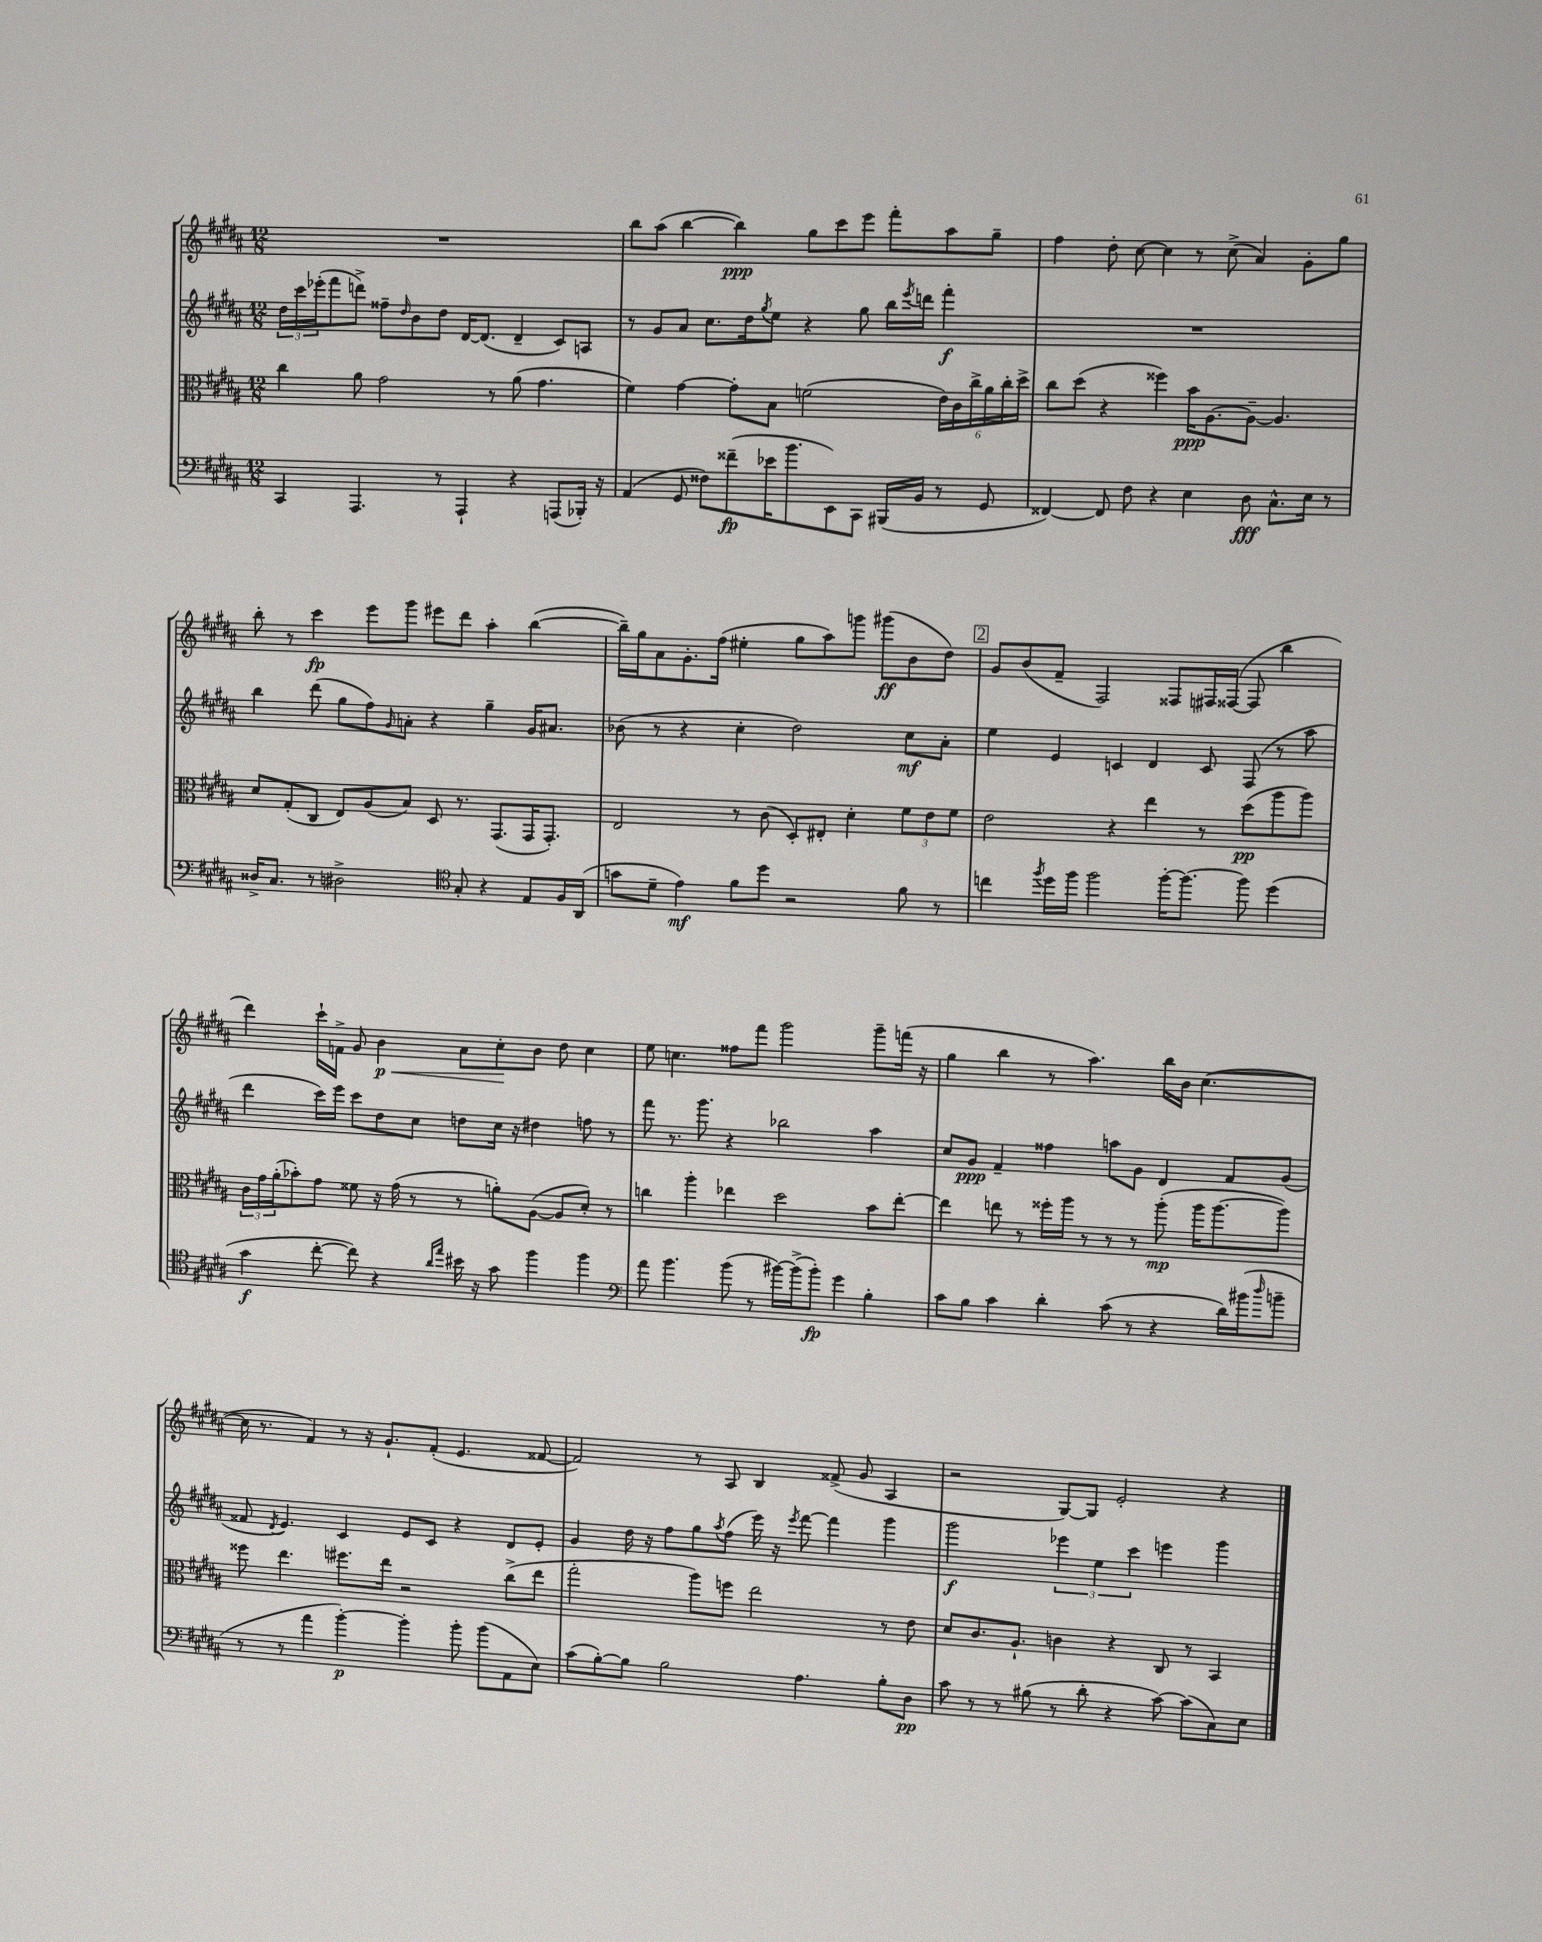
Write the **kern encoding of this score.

**kern	**dynam	**kern	**dynam	**kern	**dynam	**kern	**dynam
*part4	*part4	*part3	*part3	*part2	*part2	*part1	*part1
*staff4	*staff4	*staff3	*staff3	*staff2	*staff2	*staff1	*staff1
*clefF4	*	*clefC3	*	*clefG2	*	*clefG2	*
*k[f#c#g#d#a#]	*	*k[f#c#g#d#a#]	*	*k[f#c#g#d#a#]	*	*k[f#c#g#d#a#]	*
*M12/8	*	*M12/8	*	*M12/8	*	*M12/8	*
=23	=23	=23	=23	=23	=23	=23	=23
4CC#/	.	4cc#\	.	24dd#\LL	.	1.r	.
.	.	.	.	24ccc#\	.	.	.
.	.	.	.	(24eee-X'\J	.	.	.
.	.	.	.	8fff#\	.	.	.
4.AAA#/	.	8a#\	.	8dddn^\J)	.	.	.
.	.	2g#\	.	8ff##X~\L	.	.	.
.	.	.	.	16qqdd#/	.	.	.
.	.	.	.	8b\	.	.	.
8r	.	.	.	8dd#\J	.	.	.
4AAA#`/	.	.	.	[16d#/KL	.	.	.
.	.	.	.	(8.d#/J]	.	.	.
.	.	8r	.	.	.	.	.
4r	.	(8a#\	.	4d#~/	.	.	.
.	.	4.g#\	.	.	.	.	.
(8AAAn/L	.	.	.	8c#/L)	.	.	.
16BBB-X'/Jk)	.	.	.	8An/J	.	.	.
16r	.	.	.	.	.	.	.
=24	=24	=24	=24	=24	=24	=24	=24
(4AA#/	.	4f#\)	.	8r	.	8bb\L	.
.	.	.	.	8g#/L	.	(8aa#\J	.
8GG#/	.	[4g#\	.	8a#/J	.	[4bb\	.
8F##X\L)	.	.	.	8.cc#\L	.	.	.
(8f##X~\	fp	8g#'\L]	.	.	.	4bb\])	ppp
.	.	.	.	16dd#\k	.	.	.
.	.	.	.	8qgg#/	.	.	.
16e-X\K	.	8B\J	.	8ee\J	.	.	.
8.b\	.	.	.	.	.	.	.
.	.	(2fn\	.	4r	.	8gg#\L	.
8EE\)	.	.	.	.	.	8ccc#\	.
8CC#\J	.	.	.	8gg#\	.	8eee\J	.
(16BBB#X/LL	.	.	.	16bb\LL	.	8fff#'\L	.
.	.	.	.	8qeee/	.	.	.
16BB/JJ	.	.	.	16dddn\JJ	.	.	.
8r	.	24e\LL)	.	4fff#'\	f	8aa#\	.
.	.	24c#\	.	.	.	.	.
.	.	24cc#^\	.	.	.	.	.
8GG#/	.	24a#\	.	.	.	8gg#~\J	.
.	.	24cc#'\	.	.	.	.	.
.	.	24dd#^\JJ	.	.	.	.	.
=25	=25	=25	=25	=25	=25	=25	=25
[4FF##X/)	.	8cc#\L	.	1.r	.	4ff#\	.
.	.	(8dd#\J	.	.	.	.	.
8FF##/]	.	4r	.	.	.	8dd#'\	.
8F#\	.	.	.	.	.	[8cc#\	.
4r	.	4ff##X\)	.	.	.	4cc#\]	.
4E\	.	16b\KL	ppp	.	.	8r	.
.	.	[8.A#\	.	.	.	.	.
.	.	.	.	.	.	(8cc#^\	.
8D#\	fff	8A#~\J_	.	.	.	4a#/)	.
8.C#^^\L	.	4.A#/]	.	.	.	.	.
.	.	.	.	.	.	8g#'\L	.
16E\Jk	.	.	.	.	.	.	.
8r	.	.	.	.	.	8gg#\J	.
!!LO:LB:g=z
=26	=26	=26	=26	=26	=26	=26	=26
16D##X^/KL	.	8d#/L	.	4bb\	.	8bb'\	.
8.C#/J	.	.	.	.	.	.	.
.	.	(8G#'/	.	.	.	8r	.
8r	.	8C#/J	.	(8ddd#\	.	4ccc#\	fp
2D#X^\	.	8E/L)	.	8gg#\L	.	.	.
.	.	(8A#/	.	8ff#\)	.	8eee\L	.
.	.	.	.	16qqg#/	.	.	.
.	.	8B/J)	.	8an'\J	.	8ggg#\J	.
.	.	8D#/	.	4r	.	8eee#X\L	.
*clefC4	*	*	*	*	*	*	*
8G#'/	.	8.r	.	.	.	8ddd#\J	.
4r	.	.	.	4gg#~\	.	4aa#'\	.
.	.	(8.GG#/L	.	.	.	.	.
8E/L	.	16GG#/K	.	16g#/KL	.	([4bb\	.
.	.	8.GG#'/J)	.	8.a#X/J	.	.	.
16F#/L	.	.	.	.	.	.	.
(16AA#/JJ	.	.	.	.	.	.	.
=27	=27	=27	=27	=27	=27	=27	=27
8gn\L	.	2E/	.	(8b-X\	.	16bb~\LL])	.
.	.	.	.	.	.	16gg#\J	.
8d#~\J	.	.	.	8r	.	8a#\	.
4e\)	mf	.	.	4r	.	8.g#'\	.
.	.	.	.	.	.	(16ff#\Jk	.
8f#\L	.	8r	.	4cc#'\	.	4ee#X'\	.
8dd#\J	.	(8c#\	.	.	.	.	.
2r	.	8D#'/L)	.	2dd#\)	.	8gg#\L	.
.	.	8E#X'/J	.	.	.	8aa#\)	.
.	.	4d#'\	.	.	.	8gggn\J	.
.	.	.	.	.	.	(8ggg#X\L	ff
8f#\	.	12f#\L	.	8cc#\L	mf	8b\	.
.	.	12e\	.	.	.	.	.
8r	.	.	.	8a#'\J	.	8dd#\J)	.
.	.	12f#\J	.	.	.	.	.
!!LO:REH:place=s1:t=2
=28	=28	=28	=28	=28	=28	=28	=28
4ccn\	.	2e\	.	4ee\	.	8g#/L	.
.	.	.	.	.	.	(8b/	.
8qff#/	.	.	.	.	.	.	.
16dd#\LL	.	.	.	4e/	.	8f#~/J	.
16ff#\JJ	.	.	.	.	.	.	.
2ff#\	.	.	.	.	.	2F#/)	.
.	.	4r	.	4cn/	.	.	.
.	.	4ee\	.	4d#/	.	.	.
[16ff#'\KL	.	.	.	.	.	8F##X/L	.
8.ff#\J_	.	.	.	.	.	.	.
.	.	8r	.	8c/	.	16F#X/L	.
.	.	.	.	.	.	([16F##X/JJ	.
8ff#\]	.	(8dd#\L	pp	(8F#/	.	8F##/]	.
(4dd#\	.	8aa#\	.	8r	.	4bb\	.
.	.	8aa#\J)	.	8aa#\	.	.	.
!!LO:LB:g=z
=29	=29	=29	=29	=29	=29	=29	=29
4g#\	f	24c#\LL	.	4ddd#\	.	4ddd#\)	.
.	.	24g#\	.	.	.	.	.
.	.	(24a#'\J	.	.	.	.	.
.	.	8b-X'\)	.	.	.	.	.
[8cc#'\	.	8g#\J	.	16ccc#\LL)	.	16ccc#`\LL	.
.	.	.	.	16eee\JJ	.	16fn^\JJ	.
8cc#\])	.	8f##X\	.	8ccc#\L	.	8g#/	.
!	!	!	!	!	!	!	!LO:HP:b
4r	.	16r	.	8dd#\	.	4b\	< p
.	.	(16g#\	.	.	.	.	.
.	.	8r	.	8cc#\J	.	.	.
16qqa#/LL	.	.	.	.	.	.	.
16qqee/JJ	.	.	.	.	.	.	.
16b#X\	.	8r	.	8ddn\L	.	8a#\L	.
16r	.	.	.	.	.	.	.
8g#\	.	8an'\L)	.	16cc#\Jk	.	8cc#'\	.
.	.	.	.	16r	.	.	.
4ff#\	.	([8A#\J	.	4dd#X\	.	8b\J	[
.	.	8A#/L]	.	.	.	8dd#\	.
4ff#\	.	8d#'/J)	.	8ffn\	.	4cc#\	.
.	.	8r	.	8r	.	.	.
=30	=30	=30	=30	=30	=30	=30	=30
*clefF4	*	*	*	*	*	*	*
8a#\	.	4ccn\	.	8fff#\	.	8ee\	.
4.b\	.	.	.	8.r	.	4.ccn\	.
.	.	4aa#'\	.	.	.	.	.
.	.	.	.	8.ggg#\	.	.	.
(8b\	.	4ee-X\	.	4r	.	8ff##X\L	.
8r	.	.	.	.	.	8fff#\J	.
[16b#X\LL)	.	2dd#\	.	2bb-X\	.	2ggg#\	.
(16b#^\J]	.	.	.	.	.	.	.
8b#'\J)	fp	.	.	.	.	.	.
4g#\	.	.	.	.	.	.	.
4B'\	.	8b\L	.	4aa#\	.	8ggg#~\L	.
.	.	[8ee-'\J	.	.	.	(16fffn\Jk	.
.	.	.	.	.	.	16r	.
=31	=31	=31	=31	=31	=31	=31	=31
8c#\L	.	4ee-\]	.	8cc#/L	.	4gg#\	.
8B\J	.	.	.	8g#/J	ppp	.	.
4c#\	.	8een\	.	4f#~/	.	4bb\	.
.	.	8r	.	.	.	.	.
4d#'\	.	16ff##X'\LL	.	4ff##X\	.	8r	.
.	.	16aa#\JJ	.	.	.	.	.
.	.	8r	.	.	.	4.aa#\)	.
(8c#\	.	8r	.	8aan\L	.	.	.
8r	.	8r	.	8g#\J	.	.	.
4r	.	(8aa#'\	mp	4d#/	.	16bb\LL	.
.	.	.	.	.	.	16b\JJ	.
.	.	16aa#\KL	.	.	.	([4.cc#\	.
.	.	[8.aa#\	.	.	.	.	.
16d#\LL)	.	.	.	8f#/L	.	.	.
(16b#X\J	.	.	.	.	.	.	.
16qqdd#/	.	.	.	.	.	.	.
8bn~\J	.	8aa#\J])	.	(8g#/J	.	.	.
!!LO:LB:g=z
=32	=32	=32	=32	=32	=32	=32	=32
8r	.	8ff##X\	.	8f##X/	.	16cc#\]	.
.	.	.	.	.	.	8.r	.
.	.	.	.	8qd#/	.	.	.
8r	.	4.ee\	.	4.e/)	.	.	.
4a#\	.	.	.	.	.	4f#/)	.
[4b'\)	p	8.ff#X\L	.	4c#/	.	8r	.
.	.	.	.	.	.	16r	.
.	.	16ee\Jk	.	.	.	8.g#`/L	.
4b'\]	.	2r	.	8e/L	.	.	.
.	.	.	.	8c#/J	.	(8f#'/J	.
8b'\	.	.	.	4r	.	4.e/	.
(8b\L	.	.	.	.	.	.	.
8AA#\	.	(8cc#^\L	.	8d#/L	.	.	.
8E\J)	.	8ee\J	.	8e'/J	.	[8f##X/	.
=33	=33	=33	=33	=33	=33	=33	=33
(8c#\L	.	2gg#'\	.	4g#/	.	2f##/])	.
[8B'\)	.	.	.	.	.	.	.
8B\J]	.	.	.	16dd#\	.	.	.
.	.	.	.	16r	.	.	.
2B\	.	.	.	8ff#\L	.	.	.
.	.	8aa#\L)	.	8gg#\	.	8r	.
.	.	.	.	8qaa#/	.	.	.
.	.	8ffn\J	.	(8ff#\J	.	8A#/	.
.	.	2ee\	.	16eee\)	.	4B/	.
.	.	.	.	16r	.	.	.
.	.	.	.	8qeee/	.	.	.
4.A#\	.	.	.	[8fff#\	.	.	.
.	.	.	.	4fff#\]	.	(8f##X^/	.
.	.	.	.	.	.	8g#/	.
8B'\L	.	8r	.	4ggg#\	.	4A#/	.
8D#\J	pp	8e\	.	.	.	.	.
=34	=34	=34	=34	=34	=34	=34	=34
8c#\	.	8d#/L	.	2ggg#\	f	2r	.
8r	.	8.c#/	.	.	.	.	.
8r	.	.	.	.	.	.	.
.	.	8.A#`/J	.	.	.	.	.
(8B#X\	.	.	.	.	.	.	.
8r	.	4cn\	.	6eee-X\	.	[8G#/L)	.
8d#'\	.	.	.	.	.	8G#/J]	.
.	.	.	.	6ee\	.	.	.
4r	.	4r	.	.	.	2e'/	.
.	.	.	.	6ccc#\	.	.	.
[8c#\)	.	8C#/	.	4eeen\	.	.	.
(8c#\L]	.	8r	.	.	.	.	.
8C#\)	.	4BB/	.	4ggg#\	.	4r	.
8E\J	.	.	.	.	.	.	.
==	==	==	==	==	==	==	==
*-	*-	*-	*-	*-	*-	*-	*-
